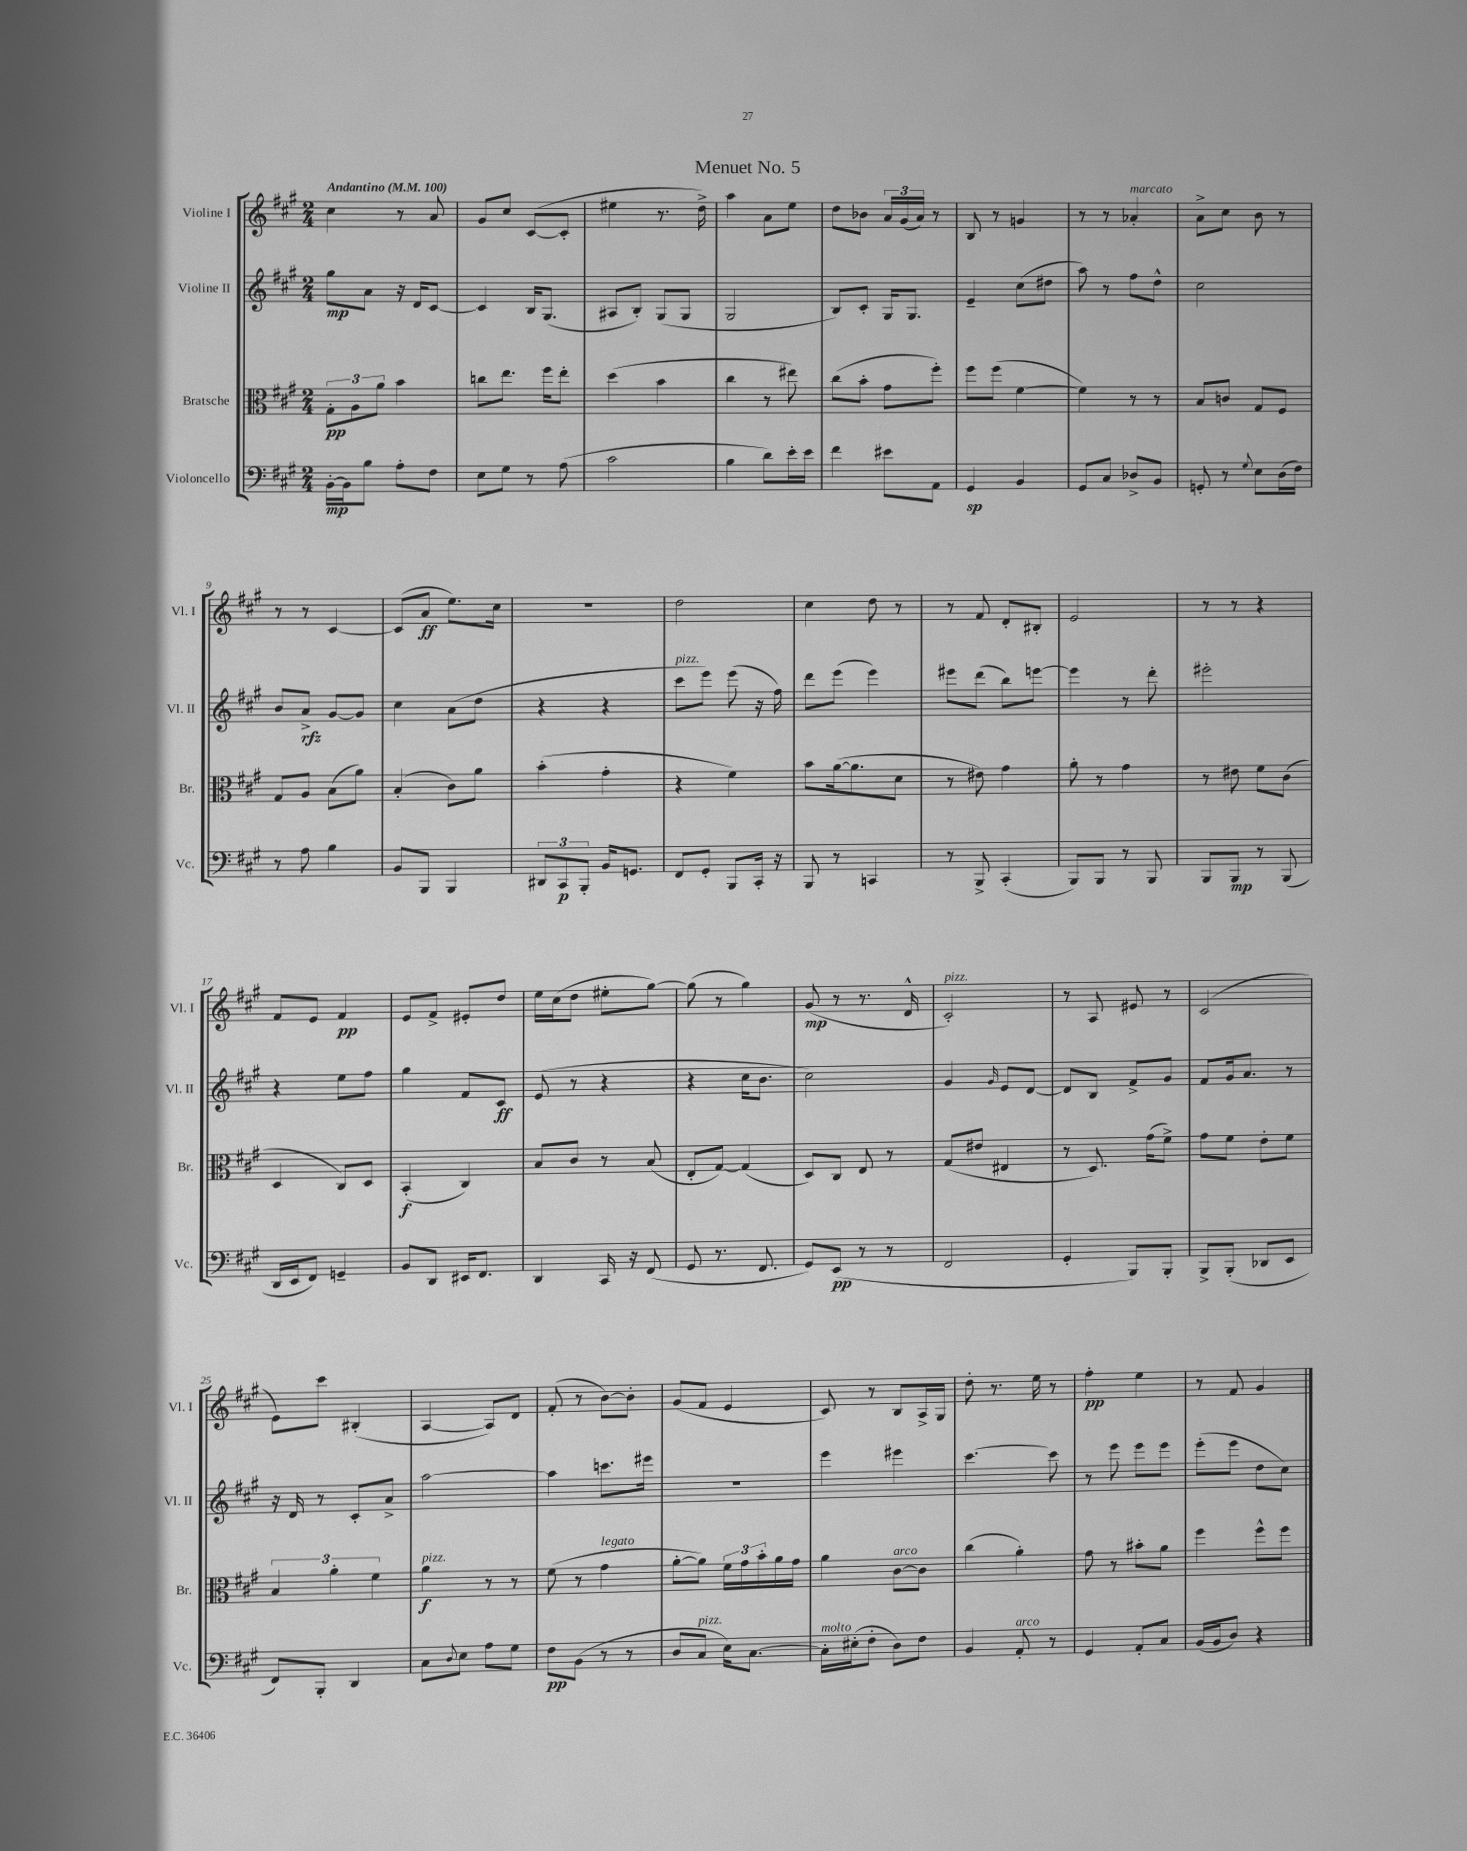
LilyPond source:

\header { title = "Menuet No. 5" }
<<
\new StaffGroup <<
\new Staff = "s0" \with { instrumentName = "Violine I" shortInstrumentName = "Vl. I" } {
    \clef treble \key a \major \numericTimeSignature \time 2/4 \tempo "Andantino" 4 = 100
    cis''4 r8 a'8 |
    gis'8 cis''8 cis'8~( cis'8-. |
    eis''4 r8. d''16->) |
    a''4 a'8 e''8 |
    d''8 bes'8 \tuplet 3/2 { a'16 gis'16( a'16) } r8 |
    b8 r8 g'4 |
    r8 r8 aes'4-.^\markup { \italic "marcato" } |
    a'8-> cis''8 b'8 r8 |
    r8 r8 cis'4~ |
    cis'8( a'8\ff e''8.) cis''16 |
    R2 |
    d''2 |
    cis''4 d''8 r8 |
    r8 fis'8 d'8-. bis8-. |
    e'2 |
    r8 r8 r4 |
    fis'8 e'8 fis'4\pp |
    e'8 fis'8-> eis'8-. d''8 |
    e''16 cis''16( d''8 eis''8-. gis''8~) |
    gis''8( r8 gis''4) |
    gis'8\mp( r8 r8. d'16-^ |
    cis'2-.^\markup { \italic "pizz." }) |
    r8 a8 eis'8 r8 |
    cis'2( |
    e'8) cis'''8 bis4-.( |
    a4~ a8) d'8 |
    fis'8-.( r8 b'8~) b'8-. |
    gis'8( fis'8 e'4 |
    cis'8) r8 b8 a16-> gis16 |
    d''8-. r8. e''16 r8 |
    fis''4-.\pp e''4 |
    r8 fis'8 gis'4 \bar "|." |
}
\new Staff = "s1" \with { instrumentName = "Violine II" shortInstrumentName = "Vl. II" } {
    \clef treble \key a \major \numericTimeSignature \time 2/4
    gis''8\mp a'8 r16 d'16 cis'8~ |
    cis'4 b16 gis8.( |
    ais8 b8-.) gis8( gis8 |
    gis2 |
    b8) cis'8-. gis16 gis8. |
    e'4-- cis''8( dis''8 |
    a''8) r8 fis''8 d''8-^ |
    cis''2 |
    b'8 a'8->\rfz gis'8~ gis'8 |
    cis''4 a'8( d''8 |
    r4 r4 |
    cis'''8^\markup { \italic "pizz." } e'''8) e'''8( r16 fis''16) |
    d'''8 e'''8( e'''4) |
    eis'''8 d'''8( b''8) e'''8~ |
    e'''4 r8 d'''8-. |
    eis'''2-. |
    r4 e''8 fis''8 |
    gis''4 fis'8 cis'8\ff |
    e'8( r8 r4 |
    r4 cis''16 b'8. |
    cis''2) |
    gis'4 \grace { gis'16 } e'8 d'8~ |
    d'8 b8 fis'8-> gis'8 |
    fis'8 gis'16 a'8. r8 |
    r16 d'16 r8 cis'8-. a'8-> |
    a''2~ |
    a''4 c'''8. eis'''16 |
    R2 |
    e'''4 eis'''4 |
    cis'''4.~ cis'''8 |
    r8 e'''8 e'''8 e'''8 |
    e'''8-.( e'''8 d''8 cis''8) \bar "|." |
}
\new Staff = "s2" \with { instrumentName = "Bratsche" shortInstrumentName = "Br." } {
    \clef alto \key a \major \numericTimeSignature \time 2/4
    \tuplet 3/2 { gis8-.\pp a8 a'8 } b'4 |
    c''8 e''8. fis''16 e''8-. |
    d''4( b'4 |
    cis''4 r8 eis''8) |
    cis''8( b'8-. gis'8 fis''8-.) |
    fis''8 fis''8( fis'4~ |
    fis'4) r8 r8 |
    b8 c'8 gis8 fis8 |
    gis8 a8 b8( a'8) |
    b4-.( cis'8) a'8 |
    b'4-.( gis'4-. |
    r4 fis'4) |
    b'8 a'16~( a'8. d'8 |
    r8 eis'8) gis'4 |
    a'8-. r8 gis'4 |
    r8 eis'8 fis'8 cis'8( |
    d4 cis8) d8 |
    b,4-.\f( cis4) |
    b8 cis'8 r8 b8( |
    e8-. gis8~) gis4( |
    d8) cis8 e8 r8 |
    gis8( eis'8 eis4 |
    r8 d8.) gis'16( fis'8->) |
    gis'8 fis'8 e'8-. fis'8 |
    \tuplet 3/2 { b4 a'4-. fis'4 } |
    a'4\f^\markup { \italic "pizz." } r8 r8 |
    fis'8( r8 gis'4^\markup { \italic "legato" } |
    a'8~-. a'8) \tuplet 3/2 { fis'16 gis'16 b'16-. } a'16 gis'16 |
    a'4 cis'8~^\markup { \italic "arco" } cis'8 |
    cis''4( a'4-.) |
    gis'8 r8 bis'8-. a'8 |
    fis''4 fis''8-^ fis''8 \bar "|." |
}
\new Staff = "s3" \with { instrumentName = "Violoncello" shortInstrumentName = "Vc." } {
    \clef bass \key a \major \numericTimeSignature \time 2/4
    b,16~-.\mp b,16 b8 a8-. fis8 |
    e8 gis8 r8 a8( |
    cis'2 |
    b4 d'8) e'16-. e'16 |
    fis'4 eis'8 a,8 |
    gis,4\sp b,4 |
    gis,8 cis8 des8-> b,8 |
    g,8-. r8 \appoggiatura { gis8 } e8 d16( fis16) |
    r8 a8 b4 |
    b,8 b,,8 b,,4 |
    \tuplet 3/2 { dis,8 cis,8\p b,,8-. } b,16 g,8. |
    fis,8 gis,8-. b,,8 cis,16-. r16 |
    b,,8 r8 c,4 |
    r8 b,,8-> cis,4-.( |
    b,,8) b,,8 r8 b,,8 |
    b,,8 b,,8\mp r8 b,,8( |
    d,16 e,16 fis,8) g,4-- |
    b,8 d,8 eis,16 fis,8. |
    d,4 cis,16 r16 fis,8( |
    gis,8 r8. fis,8. |
    gis,8) e,8\pp( r8 r8 |
    fis,2 |
    gis,4-. b,,8) b,,8-. |
    b,,8-> b,,8-.( des,8 e,8 |
    fis,8) b,,8-. d,4 |
    cis8 \appoggiatura { d8 } e8 a8 gis8 |
    fis8\pp b,8( r8 r8 |
    d8 cis8^\markup { \italic "pizz." } e16) cis8.~ |
    cis16-.^\markup { \italic "molto" } eis16-.( fis8-. d8) fis8 |
    b,4 a,8-.^\markup { \italic "arco" } r8 |
    gis,4 a,8-. cis8 |
    b,16( b,16 d8) r4 \bar "|." |
}
>>
>>
